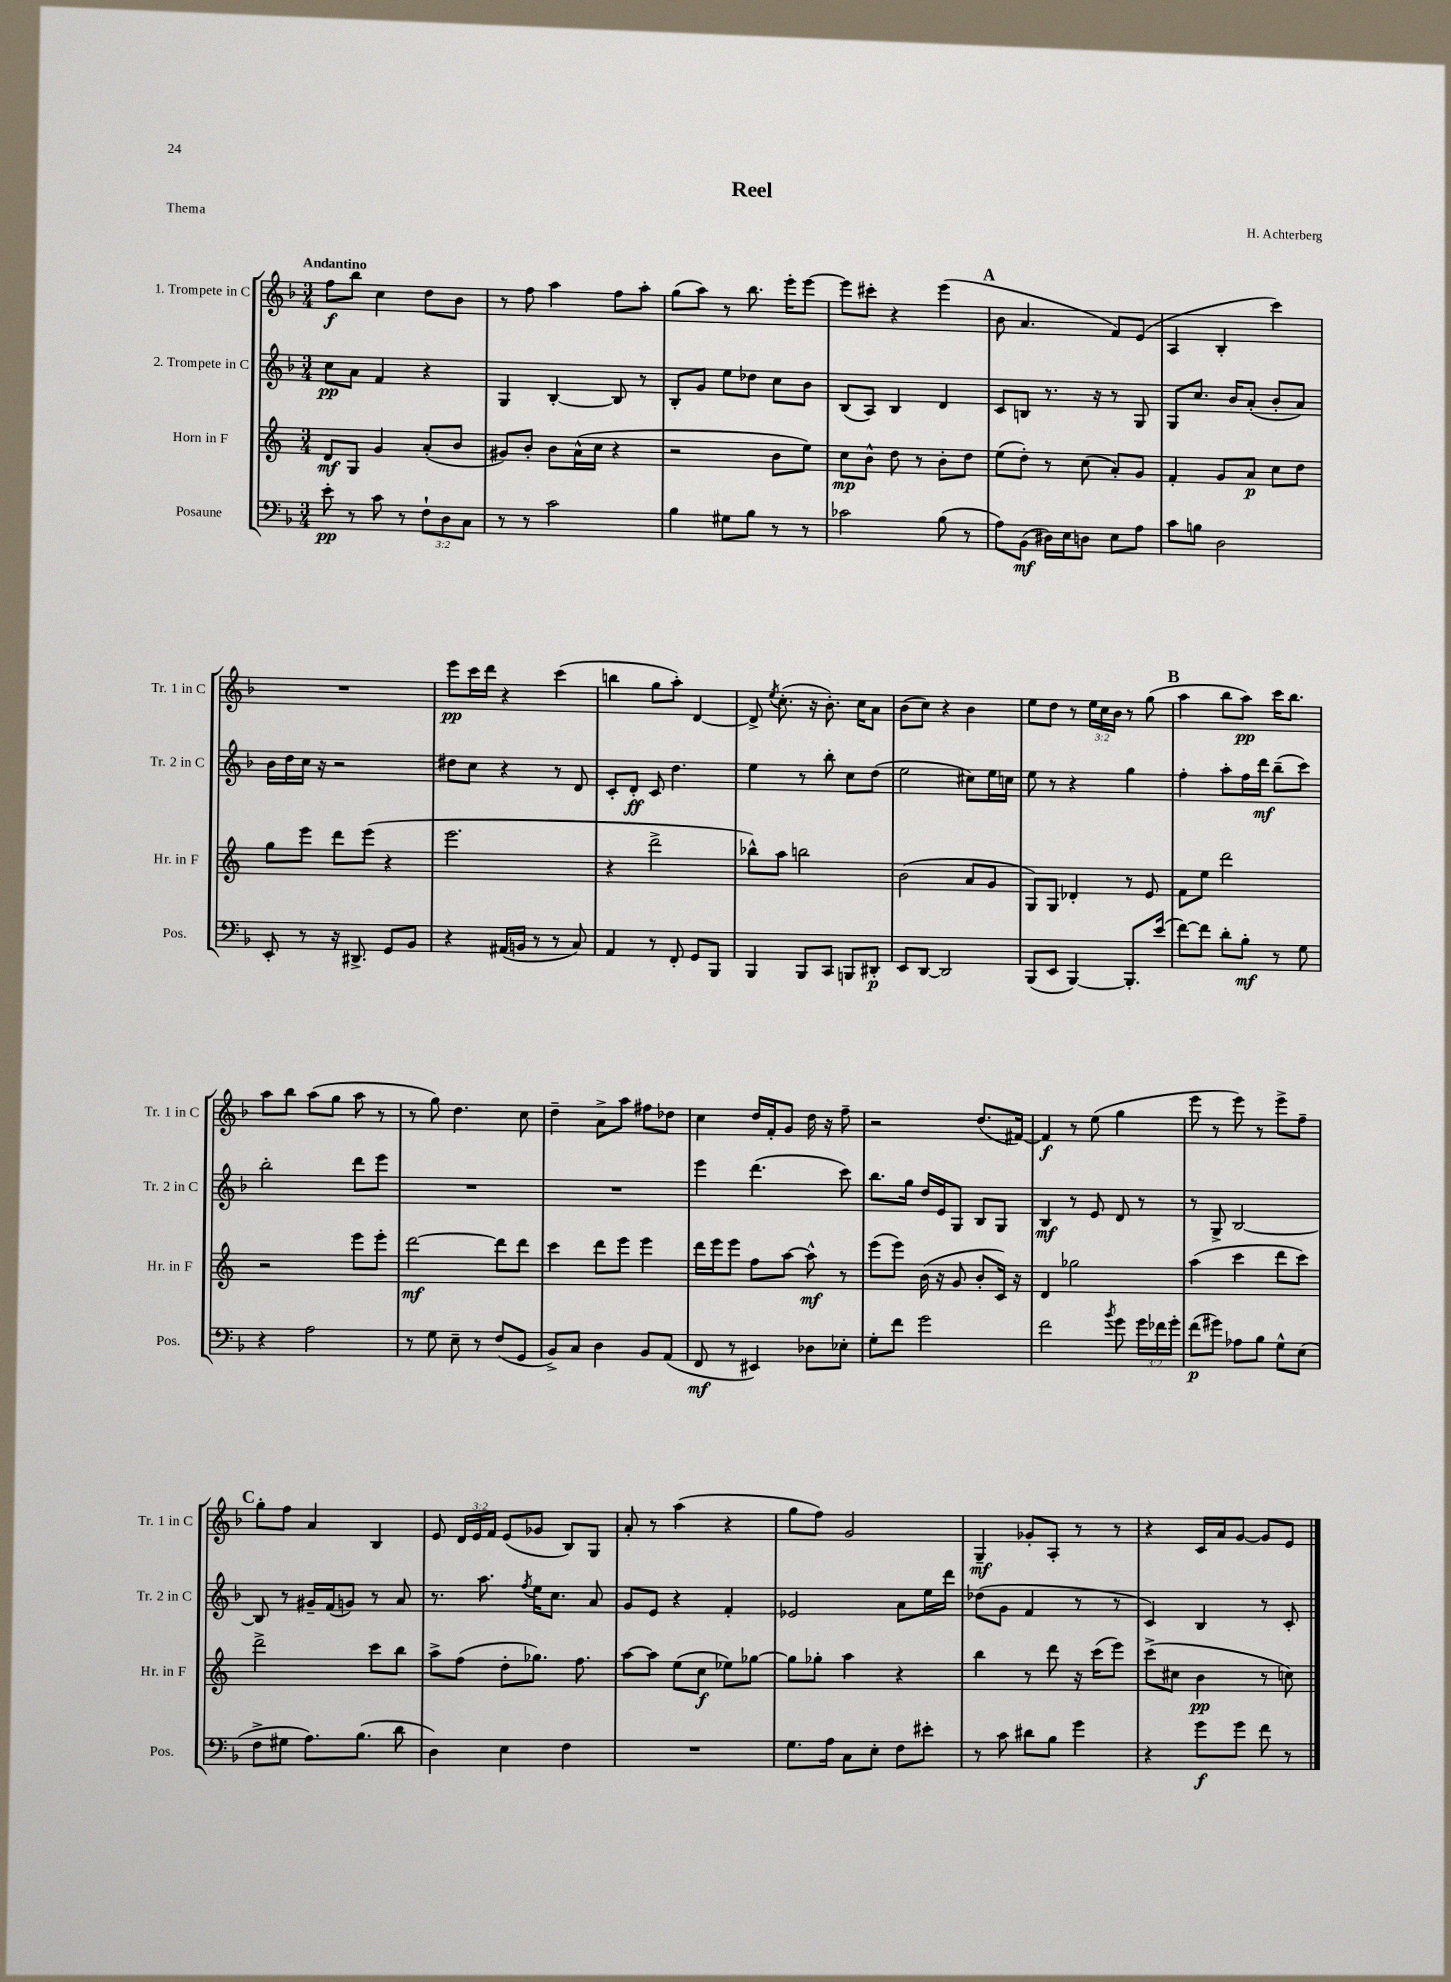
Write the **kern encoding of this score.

**kern	**kern	**kern	**kern
*staff4	*staff3	*staff2	*staff1
*clefF4	*clefG2	*clefG2	*clefG2
*k[b-]	*k[]	*k[b-]	*k[b-]
*M3/4	*M3/4	*M3/4	*M3/4
8e'	8d	8cc	8ff
8r	8G	8a	8bb-
8c	4g	4f	4cc
8r	.	.	.
12F`	(8a'	4r	8dd
12D	.	.	.
.	8b	.	8b-
12C	.	.	.
=	=	=	=
8r	8g#)	4G	8r
8r	8b'	.	8ff
2c	8b	[4B-'	4aa
.	(16a^^	.	.
.	16cc	.	.
.	4r	8B-]	8ff
.	.	8r	8aa'
=	=	=	=
4B-	2r	8B-'	(8gg
.	.	8g	8aa)
8G#	.	8ee	8r
8B-	.	8dd-	8.bb-
8r	8b	8cc	.
.	.	.	16eee'
8r	8ee)	8b-	[8eee
=	=	=	=
2c-	8cc	(8B-	8eee]
.	8b^^	8A)	8ccc#'
.	8dd	4B-	4r
.	8r	.	.
(8B-	8b'	4d	(4eee
8r	8dd	.	.
=	=	=	=
8A)	(8ee	8c	8b-
(8BB-	8dd')	8B	4.a
16D#)	8r	8.r	.
16E	.	.	.
8D	(8cc	.	.
.	.	16r	.
8E	8a')	8r	8f)
8A	8g	8G	(8e
=	=	=	=
8c	4f'	8G	4A
8B	.	8.cc	.
2D	8g	.	4B-'
.	.	16b-	.
.	8a	(8a'	.
.	8cc	8b-'	4ccc)
.	8dd	8a)	.
=	=	=	=
8EE'	8gg	16b-	2.r
.	.	16dd	.
8r	8eee	16cc	.
.	.	16r	.
16r	8ddd	2r	.
8.DD#^	.	.	.
.	(8eee	.	.
8GG	4r	.	.
8BB-	.	.	.
=	=	=	=
4r	2.eee	8dd#	8eee
.	.	8cc	16ccc
.	.	.	16ddd
(16AA#	.	4r	4r
16BB	.	.	.
8r	.	.	.
8r	.	8r	(4ccc
8C)	.	8d	.
=	=	=	=
4AA	4r	8c'	4bb
.	.	8d'	.
8r	2ddd^	8c	8gg
8FF'	.	4.dd	8aa')
8GG	.	.	[4d
8BBB-	.	.	.
=	=	=	=
4BBB-	8bb-^^)	4ee	8d^]
.	.	.	8qee
.	8aa	.	(8.cc'
8BBB-	2bb	8r	.
.	.	.	16r
8CC	.	8bb-'	8.b-')
8BBB	.	8cc	.
.	.	.	16cc
8DD#'	.	(8dd	8a
=	=	=	=
8EE	(2b	2ee	(8b-
[8DD	.	.	8cc)
2DD]	.	.	4r
.	8a	8cc#)	4b-
.	8g	16ee	.
.	.	16cc	.
=	=	=	=
(8BBB-	8G)	8ee	8ee
8EE	8G	8r	8dd
[4BBB-)	4d-'	4r	8r
.	.	.	24ee
.	.	.	24cc
.	.	.	24b-
8.BBB-']	8r	4gg	8r
.	8e	.	(8gg
(16e	.	.	.
=	=	=	=
[8f)	8f	4ff'	4aa
8f]	8ee	.	.
8d'	2ddd	8aa'	8bb-
8B-'	.	16ff	8aa)
.	.	16ddd	.
8r	.	(8bb-~	16ccc
.	.	.	8.bb-
8G	.	8ccc)	.
=	=	=	=
4r	2r	2bb-'	8aa
.	.	.	8bb-
2A	.	.	(8aa
.	.	.	8gg
.	8eee	8ddd	8aa
.	8eee'	8eee	8r
=	=	=	=
8r	[2ddd	2.r	8r
8G	.	.	8gg)
8E~	.	.	4.dd
8r	.	.	.
(8F	8ddd]	.	.
8GG	8ddd	.	8cc
=	=	=	=
8BB-^)	4ccc	2.r	4dd~
8C	.	.	.
4D	8ddd	.	8a^
.	8eee	.	8aa
8BB-	4eee	.	8ff#
(8AA	.	.	8dd-
=	=	=	=
8FF	16ddd	4eee	4cc
.	16eee	.	.
8r	8eee	.	.
4EE#)	8ff	(4.ddd	16dd
.	.	.	16f'
.	[8aa	.	8g
8D-	8aa^^]	.	16dd
.	.	.	16r
8E-'	8r	8ccc)	8ff~
=	=	=	=
8G'	(8eee	8.bb-	2r
8f	8eee)	.	.
.	.	16gg	.
2g	(16b	16dd	.
.	16r	16e	.
.	8g	8G	.
.	8b'	8B-	(8.dd
.	16c)	8G	.
.	16r	.	[16f#)
=	=	=	=
2f	4d	4B-	4f#]
.	2gg-	8r	8r
.	.	8e	(8ee
8qb-	.	.	.
8g	.	8d	4gg
24g	.	8r	.
24f-	.	.	.
24g'	.	.	.
=	=	=	=
(8f	(4aa	8r	8eee
8g#)	.	8G^	8r
8A-	4ccc	[2B-	8eee)
8B-	.	.	8r
8G^^	8ddd	.	8eee^
(8E	8ccc)	.	8ff~
=	=	=	=
8F^	2ddd^	8B-]	8gg'
8G#	.	8r	8ff
8.A)	.	16g#~	4a
.	.	(16f	.
.	.	8g)	.
(8.B-	.	.	.
.	8ccc	8r	4B-
8d	8bb	8a	.
=	=	=	=
4D)	8aa^	8.r	8e
.	(8ff	.	24d
.	.	.	24e
.	.	8.aa	.
.	.	.	24f
4E	8dd'	.	(8e
.	.	8qff	.
.	8.gg-)	16ee	8g-
.	.	8.cc	.
4F	.	.	8B-)
.	8.ff	.	.
.	.	8a	8G
=	=	=	=
2.r	[8aa	8g	8a'
.	8aa]	8e	8r
.	(8ee	4r	(4aa
.	8cc	.	.
.	8ee-)	4f'	4r
.	[8gg-	.	.
=	=	=	=
8.G	8gg-]	2e-	8gg
.	8gg-'	.	8ff)
16A	.	.	.
8C	4aa	.	2g
8E'	.	.	.
8F	4r	8a	.
8e#'	.	16ee	.
.	.	16ddd	.
=	=	=	=
8r	4bb	(8dd-	4G~
8c	.	8g	.
8d#	8r	4f	8g-'
8B-	8ddd	.	8A'
4g	16r	8r	8r
.	(16ccc	.	.
.	8eee)	8r	8r
=	=	=	=
4r	(8ccc^	4c)	4r
.	8cc#	.	.
8g	4b	4B-	16c
.	.	.	16a
8g	.	.	[8g
8f	8r	8r	8g]
8r	8cc)	8c'	8e
==	==	==	==
*-	*-	*-	*-
